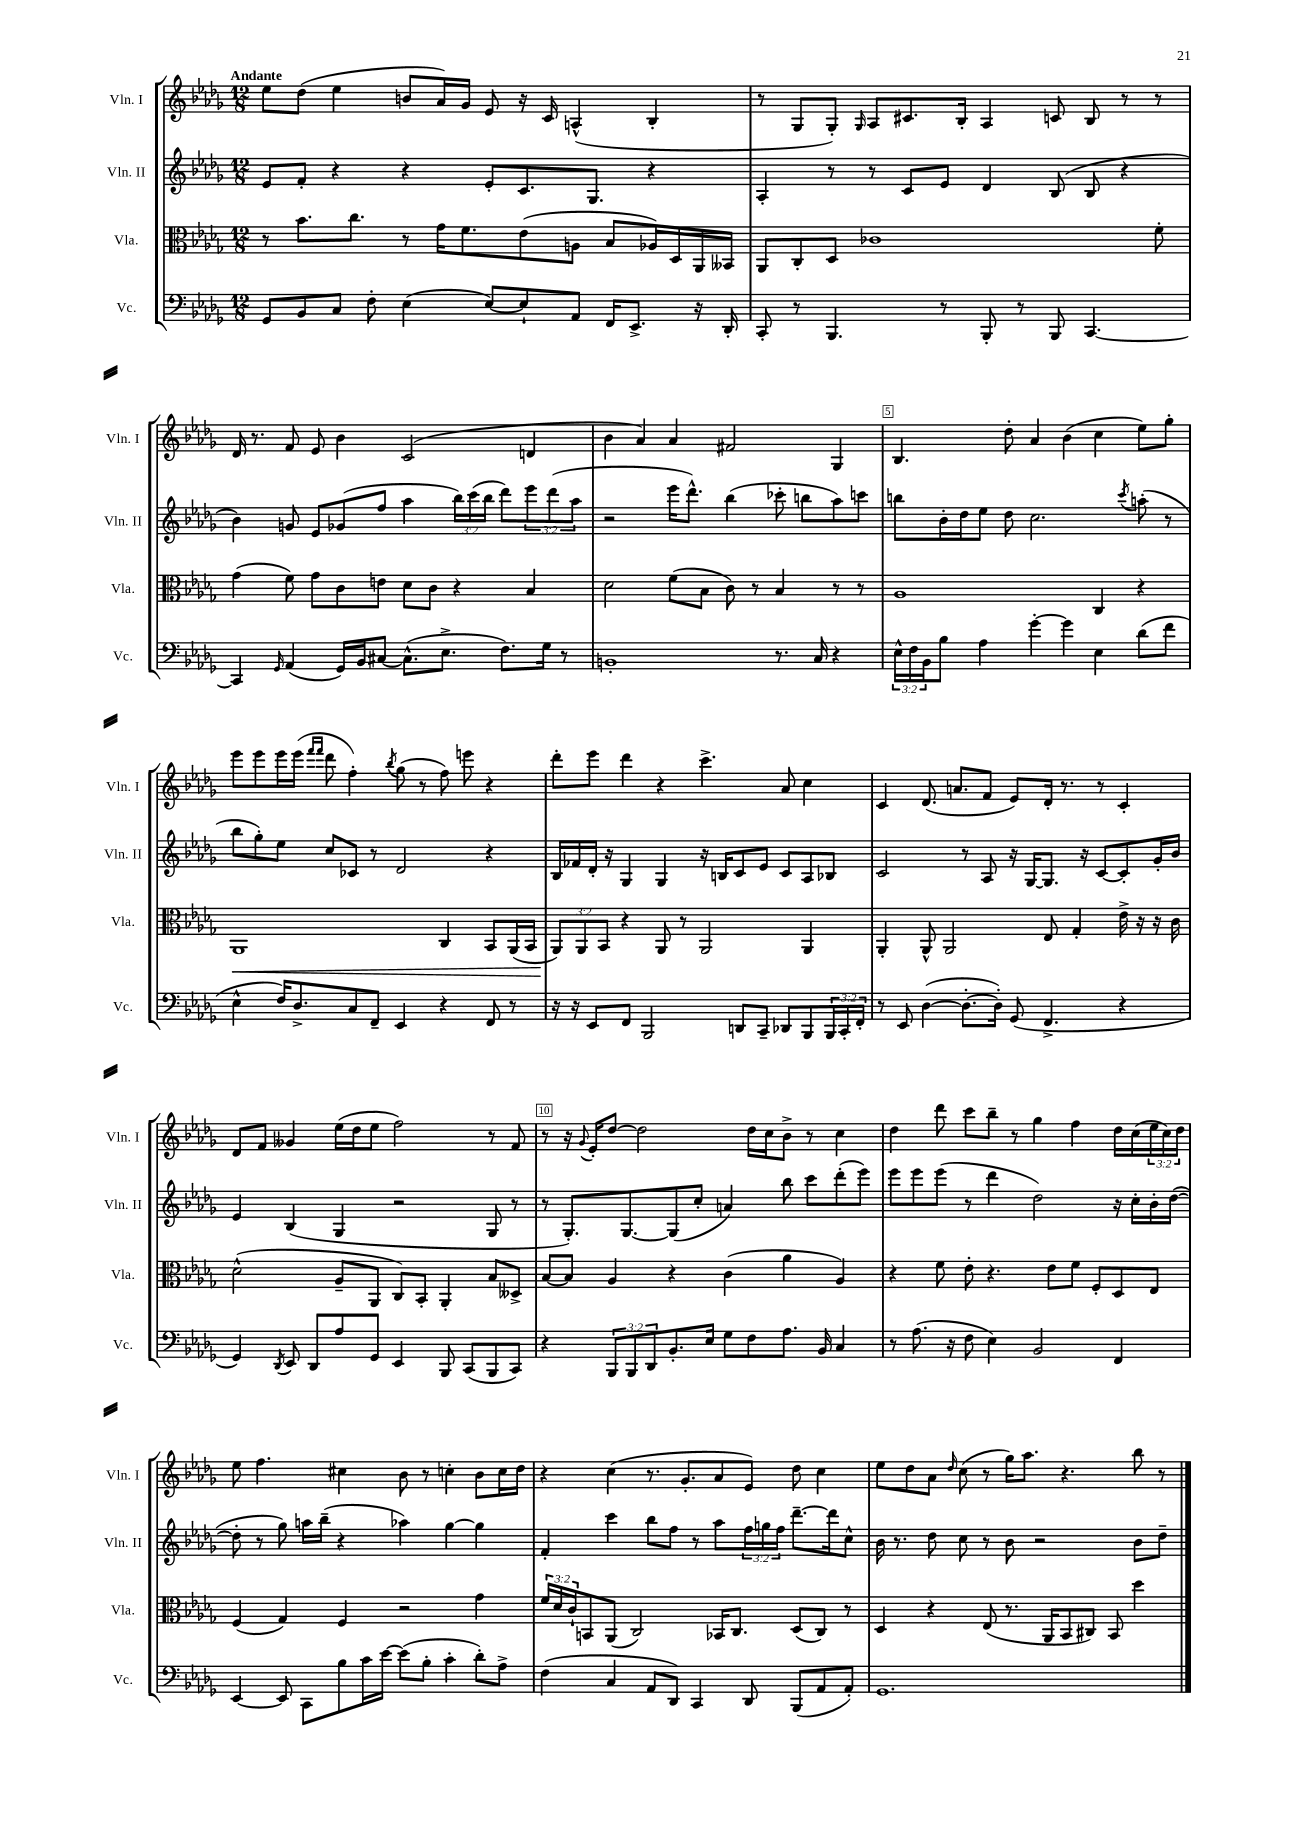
<<
\new StaffGroup <<
\new Staff = "s0" \with { instrumentName = "Vln. I" shortInstrumentName = "Vln. I" } {
    \clef treble \key des \major \numericTimeSignature \time 12/8 \override Staff.TupletNumber.text = #tuplet-number::calc-fraction-text \tempo "Andante"
    ees''8 des''8( ees''4 b'8 aes'16) ges'16 ees'8 r16 c'16 a4-^( bes4-. |
    r8 ges8 ges8-.) \grace { ges16 } aes8 cis'8. bes16-. aes4 c'8 bes8 r8 r8 |
    des'16 r8. f'8 ees'8 bes'4 c'2( d'4 |
    bes'4 aes'4) aes'4 fis'2 ges4 |
    bes4. des''8-. aes'4 bes'4( c''4 ees''8) ges''8-. |
    ees'''8 ees'''8 ees'''16 ees'''16( \grace { f'''16 f'''16 } des'''8 f''4-.) \acciaccatura { bes''8 } ges''8( r8 f''8) e'''8 r4 |
    des'''8-. ees'''8 des'''4 r4 c'''4.-> aes'8 c''4 |
    c'4 des'8.( a'8. f'8 ees'8) des'16-. r8. r8 c'4-. |
    des'8 f'8 geses'4 ees''16( des''16 ees''8 f''2) r8 f'8 |
    r8 r16 \appoggiatura { ges'8 } ees'16-. des''8~ des''2 des''16 c''16 bes'8-> r8 c''4 |
    des''4 des'''8 c'''8 bes''8-- r8 ges''4 f''4 des''16 c''16( \tuplet 3/2 { ees''16 c''16) des''16 } |
    ees''8 f''4. cis''4 bes'8 r8 c''4-. bes'8 c''16 des''16 |
    r4 c''4( r8. ges'8.-. aes'8 ees'8) des''8 c''4 |
    ees''8 des''8 aes'8 \grace { des''16 } c''8( r8 ges''16) aes''8. r4. bes''8 r8 \bar "|." |
}
\new Staff = "s1" \with { instrumentName = "Vln. II" shortInstrumentName = "Vln. II" } {
    \clef treble \key des \major \numericTimeSignature \time 12/8 \override Staff.TupletNumber.text = #tuplet-number::calc-fraction-text
    ees'8 f'8-. r4 r4 ees'8-. c'8. ges8. r4 |
    aes4-. r8 r8 c'8 ees'8 des'4 bes8( bes8 r4 |
    bes'4) g'8 ees'8 ges'8( f''8 aes''4 \tuplet 3/2 { bes''16) c'''16( bes''16 } des'''8) \tuplet 3/2 { ees'''8 des'''8( aes''8 } |
    r2 ees'''16 des'''8.-^) bes''4( ces'''8-. b''8 aes''8) c'''8 |
    b''8 bes'16-. des''16 ees''8 des''8 c''2. \acciaccatura { c'''8 } a''8-.( r8 |
    bes''8 ges''8-.) ees''8 c''8 ces'8 r8 des'2 r4 |
    bes16 fes'16 des'16-. r16 ges4 ges4 r16 b16 c'8 ees'8 c'8 aes8 bes8 |
    c'2 r8 aes8 r16 ges16~ ges8. r16 c'8~ c'8-. ges'16-. bes'16 |
    ees'4 bes4( ges4 r2 ges8 r8 |
    r8 ges8.-.) ges8.~ ges8( c''8-. a'4) bes''8 c'''8 des'''8-.( ees'''8) |
    ees'''8 ees'''8 ees'''8( r8 des'''4 des''2) r16 c''16-. bes'16-. des''16~( |
    des''8-. r8 ges''8) a''16 bes''16--( r4 aes''4) ges''4~ ges''4 |
    f'4-. c'''4 bes''8 f''8 r8 aes''8 \tuplet 3/2 { f''16 g''16 f''16 } des'''8.~-- des'''16 c''8-^ |
    bes'16 r8. des''8 c''8 r8 bes'8 r2 bes'8 des''8-- \bar "|." |
}
\new Staff = "s2" \with { instrumentName = "Vla." shortInstrumentName = "Vla." } {
    \clef alto \key des \major \numericTimeSignature \time 12/8 \override Staff.TupletNumber.text = #tuplet-number::calc-fraction-text
    r8 bes'8. c''8. r8 ges'16 f'8. ees'8( a8 bes8 aes16) des16 aes,16 beses,16 |
    aes,8 c8-. des8 ces'1 f'8-. |
    ges'4( f'8) ges'8 c'8 e'8 des'8 c'8 r4 bes4 |
    des'2 f'8( bes8 c'8) r8 bes4 r8 r8 |
    aes1 c4 r4 |
    aes,1\< c4 bes,8 aes,16( bes,16 |
    \tuplet 3/2 { aes,8\!) aes,8 bes,8 } r4 aes,8 r8 aes,2 aes,4 |
    aes,4-. aes,8-^ aes,2 ees8 ges4-. ees'16-> r16 r16 c'16 |
    des'2-^( aes8-- aes,8 c8) bes,8-. aes,4-. bes8 deses8-> |
    bes8~ bes8 aes4 r4 c'4( aes'4 aes4) |
    r4 f'8 ees'8-. r4. ees'8 f'8 f8-. des8 ees8 |
    f4( ges4) f4 r2 ges'4 |
    \tuplet 3/2 { f'16 des'16 c'16-! } b,8 aes,8( c2) bes,16 c8. des8( c8) r8 |
    des4 r4 ees8( r8. aes,16 bes,8 cis8) bes,8 des''4 \bar "|." |
}
\new Staff = "s3" \with { instrumentName = "Vc." shortInstrumentName = "Vc." } {
    \clef bass \key des \major \numericTimeSignature \time 12/8 \override Staff.TupletNumber.text = #tuplet-number::calc-fraction-text
    ges,8 bes,8 c8 f8-. ees4( ees8~) ees8-! aes,8 f,16 ees,8.-> r16 des,16-. |
    c,8-. r8 bes,,4. r8 bes,,8-. r8 bes,,8 c,4.~ |
    c,4 \grace { ges,16 } aes,4( ges,16) bes,16 cis8~ cis8.-^( ees8.-> f8.) ges16 r8 |
    b,1-. r8. c16 r4 |
    \tuplet 3/2 { ees16-^ f16 bes,16 } bes8 aes4 ges'4~-. ges'4 ees4 des'8( f'8 |
    ees4-^ f16) des8.-> c8 f,8-- ees,4 r4 f,8 r8 |
    r16 r16 ees,8 f,8 bes,,2 d,8 c,8-- des,8 bes,,8 \tuplet 3/2 { bes,,16 c,16-. f,16-. } |
    r8 ees,8 des4~( des8.~-. des16-.) ges,8( f,4.-> r4 |
    ges,4) \acciaccatura { des,8 } ees,8 des,8 aes8 ges,8 ees,4 bes,,8 c,8( bes,,8 c,8) |
    r4 \tuplet 3/2 { bes,,8 bes,,8 des,8 } bes,8.-. ees16 ges8 f8 aes8. bes,16 c4 |
    r8 aes8.( r16 f8 ees4) bes,2 f,4 |
    ees,4~ ees,8 c,8 bes8 c'16 ees'16~ ees'8( bes8-. c'4-. des'8-.) aes8-> |
    f4( c4 aes,8 des,8) c,4 des,8 bes,,8( aes,8 aes,8-.) |
    ges,1. \bar "|." |
}
>>
>>
\layout { \context { \Score \override BarNumber.break-visibility = ##(#f #t #t) barNumberVisibility = #(every-nth-bar-number-visible 5) \override BarNumber.stencil = #(make-stencil-boxer 0.1 0.3 ly:text-interface::print) } }
